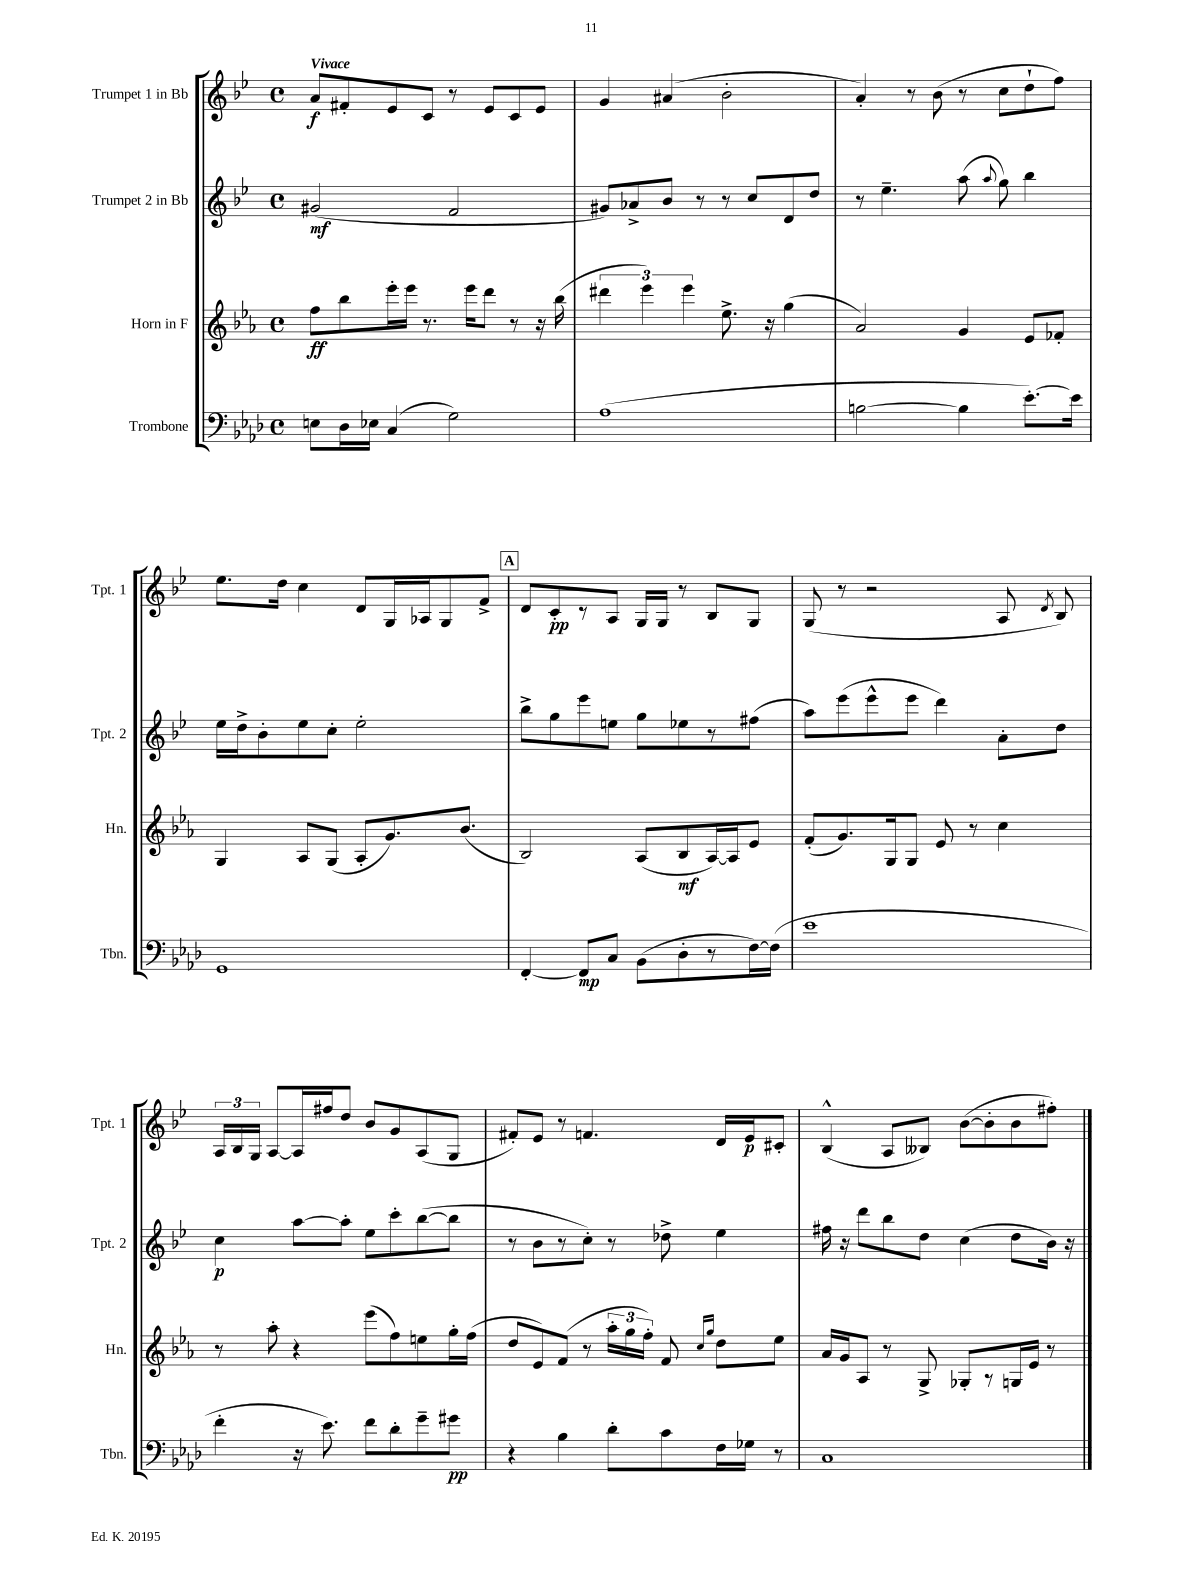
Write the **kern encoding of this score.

**kern	**kern	**kern	**kern
*staff4	*staff3	*staff2	*staff1
*clefF4	*clefG2	*clefG2	*clefG2
*k[b-e-a-d-]	*k[b-e-a-]	*k[b-e-]	*k[b-e-]
*M4/4	*M4/4	*M4/4	*M4/4
*met(c)	*met(c)	*met(c)	*met(c)
8E	8ff	(2g#	8a
16D-	8bb-	.	8f#'
16E-	.	.	.
(4C	16eee-'	.	8e-
.	16eee-	.	.
.	8.r	.	8c
2G)	.	2f	8r
.	16eee-	.	.
.	8ddd	.	8e-
.	8r	.	8c
.	16r	.	8e-
.	(16bb-	.	.
=	=	=	=
(1A-	6ddd#	8g#)	4g
.	.	8a-^	.
.	6eee-)	.	.
.	.	8b-	(4a#
.	6eee-	.	.
.	.	8r	.
.	8.ee-^	8r	2b-'
.	.	8cc	.
.	16r	.	.
.	(4gg	8d	.
.	.	8dd	.
=	=	=	=
[2B	2a-)	8r	4a')
.	.	4.ee-~	.
.	.	.	8r
.	.	.	(8b-
4B]	4g	(8aa	8r
.	.	8qqaa	.
.	.	8gg)	8cc
[8.e-')	8e-	4bb-	8dd`
.	8f-'	.	8ff)
16e-]	.	.	.
=	=	=	=
1GG	4G	16ee-	8.ee-
.	.	16dd^	.
.	.	8b-'	.
.	.	.	16dd
.	8A-	8ee-	4cc
.	(8G	8cc'	.
.	8A-'	2ee-'	8d
.	8.g)	.	16G
.	.	.	16A-
.	.	.	8G
.	(8.b-	.	.
.	.	.	8f^
=	=	=	=
[4FF'	2B-)	8bb-^	8d
.	.	8gg	8c'
8FF]	.	8eee-	8r
8C	.	8ee	8A
(8BB-	(8A-	8gg	16G
.	.	.	16G
8D-'	8B-	8ee-	8r
8r	[16A-)	8r	8B-
.	16A-]	.	.
[16F)	8e-	(8ff#	8G
(16F]	.	.	.
=	=	=	=
1e-	(8f'	8aa)	(8G
.	8.g)	(8eee-	8r
.	.	8eee-^^	2r
.	16G	.	.
.	8G	8eee-	.
.	8e-	4ddd)	.
.	8r	.	.
.	4cc	8a'	8A
.	.	.	8qd
.	.	8dd	8B-)
=	=	=	=
4f'	8r	4cc	24A
.	.	.	24B-
.	.	.	24G
.	8aa-'	.	[8A
16r	4r	[8aa	16A]
8.e-)	.	.	16ff#
.	.	8aa']	8dd
8f	(8eee-	8ee-	8b-
8d-'	8ff)	8ccc'	8g
8g~	8ee	([8bb-	(8A
8g#	16gg'	8bb-]	8G
.	(16ff	.	.
=	=	=	=
4r	8dd	8r	8f#')
.	8e-)	8b-	8e-
4B-	(8f	8r	8r
.	8r	8cc')	4.f
8d-'	24aa-'	8r	.
.	24gg	.	.
.	24ff')	.	.
8c	8f	8dd-^	.
.	16qqcc	.	.
.	16qqgg	.	.
16F	8dd	4ee-	16d
16G-	.	.	16e-
8r	8ee-	.	8c#'
=	=	=	=
1C	16a-	16ff#	(4B-^^
.	16g	16r	.
.	8A-	8ddd	.
.	8r	8bb-	8A
.	8G^	8dd	8B--)
.	8G-'	(4cc	([8b-
.	8r	.	8b-']
.	16G	8dd	8b-
.	16e-	.	.
.	8r	16b-)	8ff#')
.	.	16r	.
==	==	==	==
*-	*-	*-	*-
